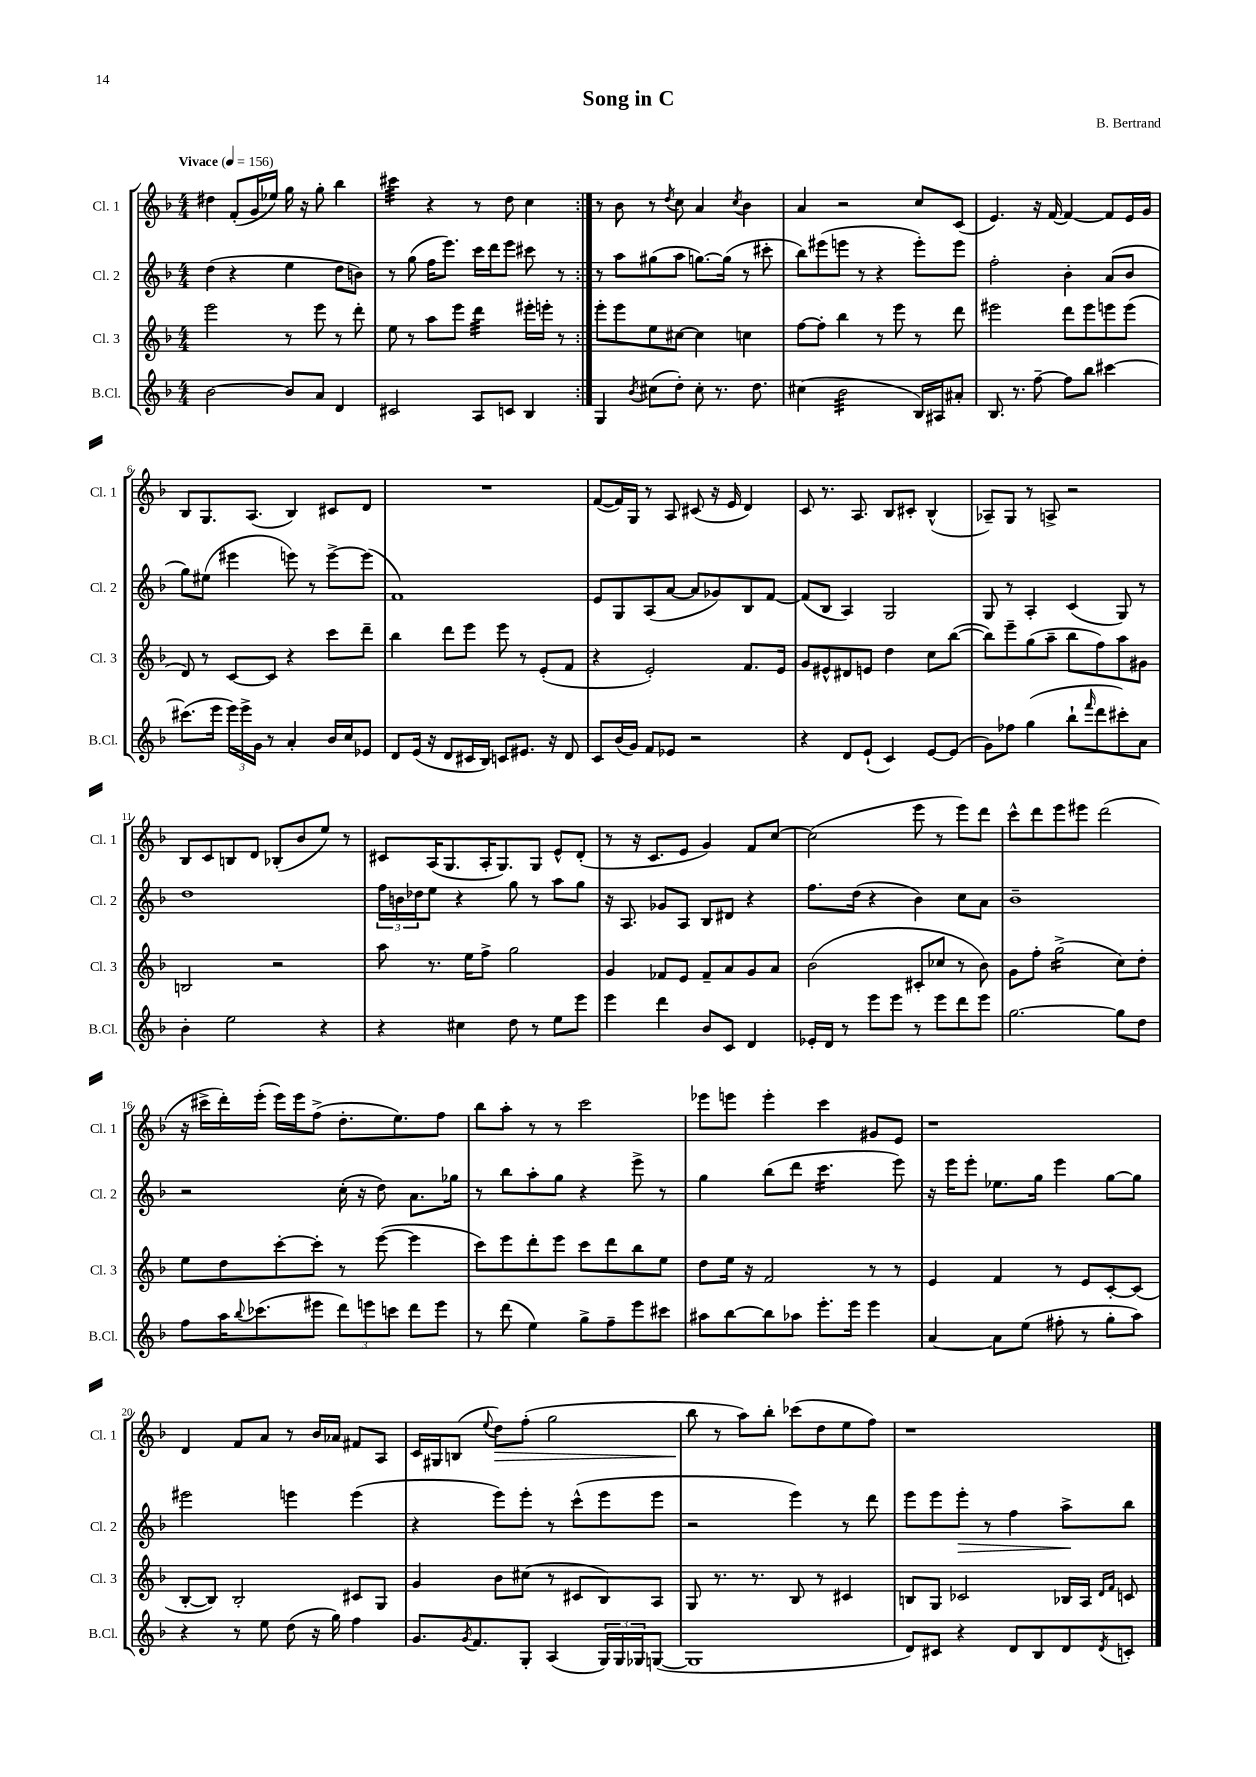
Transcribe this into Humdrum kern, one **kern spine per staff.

**kern	**kern	**kern	**kern
*staff4	*staff3	*staff2	*staff1
*clefG2	*clefG2	*clefG2	*clefG2
*k[b-]	*k[b-]	*k[b-]	*k[b-]
*M4/4	*M4/4	*M4/4	*M4/4
*MM156	*MM156	*MM156	*MM156
[2b-\	2eee\	(4dd\	4dd#\
.	.	4r	(8f'/L
.	.	.	16g/L
.	.	.	16ee-/JJ)
8b-/]L	8r	4ee\	16gg\
.	.	.	16r
8a/J	8eee\	.	8gg'\
4d/	8r	8dd\L	4bb-\
.	8ddd'\	8b\J)	.
=	=	=	=
2c#/	8ee\	8r	4ccc#\
.	8r	(8gg\	.
.	8aa\L	16ff\LK	4r
.	.	8.eee\J)	.
.	8eee\J	.	.
8A/L	4ddd\	16ccc\LL	8r
.	.	16ddd\J	.
8c/J	.	8eee\J	8dd\
4B-/	16eee#'\LL	8ccc#\	4cc\
.	16eee'\JJ	.	.
.	8r	8r	.
=:|!	=:|!	=:|!	=:|!
4G/	8eee'\L	8r	8r
.	8eee\	8aa\L	8b-\
8qb-/	.	.	.
(8cc#\L	8ee\	(8gg#\	8r
.	.	.	8qdd/
8dd'\J)	[8cc#\J	8aa\J	8cc\
8cc#'\	4cc#\]	[8.gg\L)	4a/
8.r	.	.	.
.	.	(16gg\]Jk	.
.	.	.	8qcc/
.	4cc\	8r	4b-\
8.dd\	.	.	.
.	.	8ccc#'\	.
=	=	=	=
(4cc#\	[8ff\L	8bb-\L)	4a/
.	8ff'\]J	(8eee#\	.
2b-\	4bb-\	8eee\J	2r
.	.	8r	.
.	8r	4r	.
.	8eee\	.	.
16B-/LL)	8r	8eee'\L)	8cc/L
16A#/J	.	.	.
8a#'/J	8ddd\	8eee\J	(8c/J
=	=	=	=
8.B-/	2eee#\	2ff'\	4.e/)
8.r	.	.	.
[8ff~\	.	.	16r
.	.	.	[16f/
8ff\]L	8ddd\L	4b-'\	4f/_
8bb-\J	8eee#\	.	.
[4ccc#\	8eee\	(8a/L	8f/]L
.	(8eee\J	8b-/J	16e/L
.	.	.	16g/JJ
=	=	=	=
(8.ccc#\]L	8d/)	8gg\L)	8B-/L
.	8r	(8ee#\J	8.G/
16eee\Jk	.	.	.
24eee\LL)	[8c/L	4eee#\	.
24eee^\	.	.	.
.	.	.	(8.A/J
24g\JJ	.	.	.
8r	8c/]J	.	.
4a'/	4r	8eee\)	4B-/)
.	.	8r	.
16b-/LL	8ccc\L	[8eee^\L	8c#/L
16cc/J	.	.	.
8e-/J	8ddd~\J	(8eee\]J	8d/J
=	=	=	=
8d/L	4bb-\	1f)	1r
(16e/Jk	.	.	.
16r	.	.	.
8d/L	8ddd\L	.	.
16c#/L	8eee\J	.	.
16B-/JJ)	.	.	.
8c/L	8eee\	.	.
8.e#/J	8r	.	.
.	(8e'/L	.	.
16r	.	.	.
8d/	8f/J	.	.
=	=	=	=
8c/L	4r	8e/L	([8f/L
(16b-/L	.	8G/	16f/]L)
16g/JJ)	.	.	16G/JJ
8f/L	2e'/)	(8A/	8r
8e-/J	.	[8a/J	8A/
2r	.	8a/]L	(8c#/
.	.	8g-/)	16r
.	.	.	16e/
.	8.f/L	8B-/	4d/)
.	.	[8f/J	.
.	16e/Jk	.	.
=	=	=	=
4r	8g/L	(8f/]L	8c/
.	8e#^^/	8B-/J	8.r
8d/L	8d#/	4A/)	.
.	.	.	8.A/
(8e`/J	8e/J	.	.
4c/)	4dd\	2G/	8B-/L
.	.	.	8c#'/J
[8e/L	8cc\L	.	(4B-^^/
(8e/]J	([8bb-\J	.	.
=	=	=	=
8g\L)	8bb-\]L)	8G/	8A-~/L)
8ff-\J	8eee~\	8r	8G/J
(4gg\	(8gg\	4A'/	8r
.	8aa~\J	.	8A^/
8bb-`\L	8bb-\L	(4c/	2r
16qqfff/	.	.	.
8ddd\	8ff\)	.	.
8ccc#'\)	8aa\	8G/)	.
8a\J	8g#\J	8r	.
=	=	=	=
4b-'\	2B/	1dd	8B-/L
.	.	.	8c/
2ee\	.	.	8B/
.	.	.	8d/J
.	2r	.	(8B-'/L
.	.	.	8b-/
4r	.	.	8ee/J)
.	.	.	8r
=	=	=	=
4r	8aa\	24ff\LL	8c#/L
.	.	24b\	.
.	.	24dd-\J	.
.	8.r	8ee\J	(16A/K
.	.	.	8.G/
4cc#\	.	4r	.
.	16ee\LK	.	.
.	8ff^\J	.	16A'/K
.	.	.	8.G/)
8dd\	2gg\	8gg\	.
8r	.	8r	8G/J
8ee\L	.	8aa\L	8e^^/L
8eee\J	.	8gg\J	(8d'/J
=	=	=	=
4eee\	4g/	16r	8r
.	.	8.A/	.
.	.	.	16r
.	.	.	8.c/L
4ddd\	8f-/L	8g-/L	.
.	8e/J	8A/J	8e/J
8b-/L	8f-~/L	8B-/L	4g/)
8c/J	8a/	8d#/J	.
4d/	8g/	4r	8f/L
.	8a/J	.	[8cc/J
=	=	=	=
16e-'/LL	(2b-\	8.ff\L	(2cc\]
16d/JJ	.	.	.
8r	.	.	.
.	.	(16dd\Jk	.
8eee\L	.	4r	.
8eee\J	.	.	.
8r	8c#'/L	4b-\)	8eee\
8eee\L	8cc-/J	.	8r
8ddd\	8r	8cc\L	8eee\L)
8eee\J	8b-\)	8a\J	8ddd\J
=	=	=	=
[2.gg\	8g\L	1b-~	8ccc^^\L
.	8ff'\J	.	8ddd\
.	(2gg^\	.	8eee\
.	.	.	8eee#\J
.	.	.	(2ddd\
8gg\]L	8cc\L)	.	.
8dd\J	8dd'\J	.	.
=	=	=	=
8ff\L	8ee\L	2r	16r
.	.	.	16ccc#^\LL
16aa\K	8dd\	.	16ddd'\)
8qqbb-/	.	.	.
(8.ccc-\	.	.	(16eee'\JJ
.	[8ccc'\	.	16eee\LL)
.	.	.	16eee\J
8eee#\J	8ccc'\]J	.	(8ff^\J
12ddd\L)	8r	(16cc'\	8.dd'\L
.	.	16r	.
12eee\	.	.	.
.	([8eee\	8dd\)	.
12ccc\J	.	.	.
.	.	.	8.ee\)
8ddd\L	4eee\]	8.a\L	.
8eee\J	.	.	8ff\J
.	.	16gg-\Jk	.
=	=	=	=
8r	8ccc\L)	8r	8bb-\L
(8ddd\	8eee\	8bb-\L	8aa'\J
4ee\)	8ddd'\	8aa'\	8r
.	8eee\J	8gg\J	8r
8gg^\L	8ccc\L	4r	2ccc\
8ff~\	8ddd\	.	.
8eee\	8bb-\	8eee^\	.
8ccc#\J	8ee\J	8r	.
=	=	=	=
8aa#\L	8dd\L	4gg\	8eee-\L
[8bb-\	16ee\Jk	.	8eee\J
.	16r	.	.
8bb-\]	2f/	(8bb-\L	4eee'\
8aa-\J	.	8ddd\J	.
8.eee'\L	.	4.ccc\	4ccc\
16eee\Jk	.	.	.
4eee\	8r	.	8g#/L
.	8r	8eee\)	8e/J
=	=	=	=
[4a/	4e/	16r	1r
.	.	16eee\LK	.
.	.	8eee'\J	.
8a\]L	4f/	8.ee-\L	.
(8ee\J	.	.	.
.	.	16gg\Jk	.
8ff#'\	8r	4eee\	.
8r	8e/L	.	.
8gg'\L	[8c'/	[8gg\L	.
8aa\J)	(8c/]J	8gg\]J	.
=	=	=	=
4r	[8B-'/L	2eee#\	4d/
.	8B-/]J)	.	.
8r	2B-'/	.	8f/L
8ee\	.	.	8a/J
(8dd\	.	4eee\	8r
16r	.	.	16b-/LL
16gg\)	.	.	16a-/JJ
4ff\	8c#/L	(4eee\	8f#/L
.	8G/J	.	8A/J
=	=	=	=
8.g/L	4g/	4r	16c/LL
.	.	.	16G#/J
.	.	.	(8B/J
8qg/	.	.	.
8.f/	.	.	.
.	.	.	8qqee/
.	8b-\L	8eee\L)	8dd\L)
8G'/J	(8cc#\J	8eee'\J	(8ff'\J
(4A/	8r	8r	2gg\
.	8c#/L	(8ccc^^\L	.
24G/LL)	8B-/)	8eee\	.
24G/	.	.	.
24G-/J	.	.	.
([8G/J	8A/J	8eee\J	.
=	=	=	=
1G]	8G/	2r	8bb-\
.	8.r	.	8r
.	.	.	8aa\L)
.	8.r	.	.
.	.	.	8bb-'\J
.	8B-/	4eee\)	(8ccc-\L
.	8r	.	8dd\
.	4c#/	8r	8ee\
.	.	8ddd\	8ff\J)
=	=	=	=
8d/L)	8B/L	8eee\L	1r
8c#/J	8G/J	8eee\	.
4r	2c-/	8eee'\J	.
.	.	8r	.
8d/L	.	4ff\	.
8B-/	.	.	.
8d/	16B-/LL	8aa^\L	.
.	16A/JJ	.	.
.	16qqd/LL	.	.
8qd/	16qqf/JJ	.	.
8c'/J	8c/	8bb-\J	.
==	==	==	==
*-	*-	*-	*-
